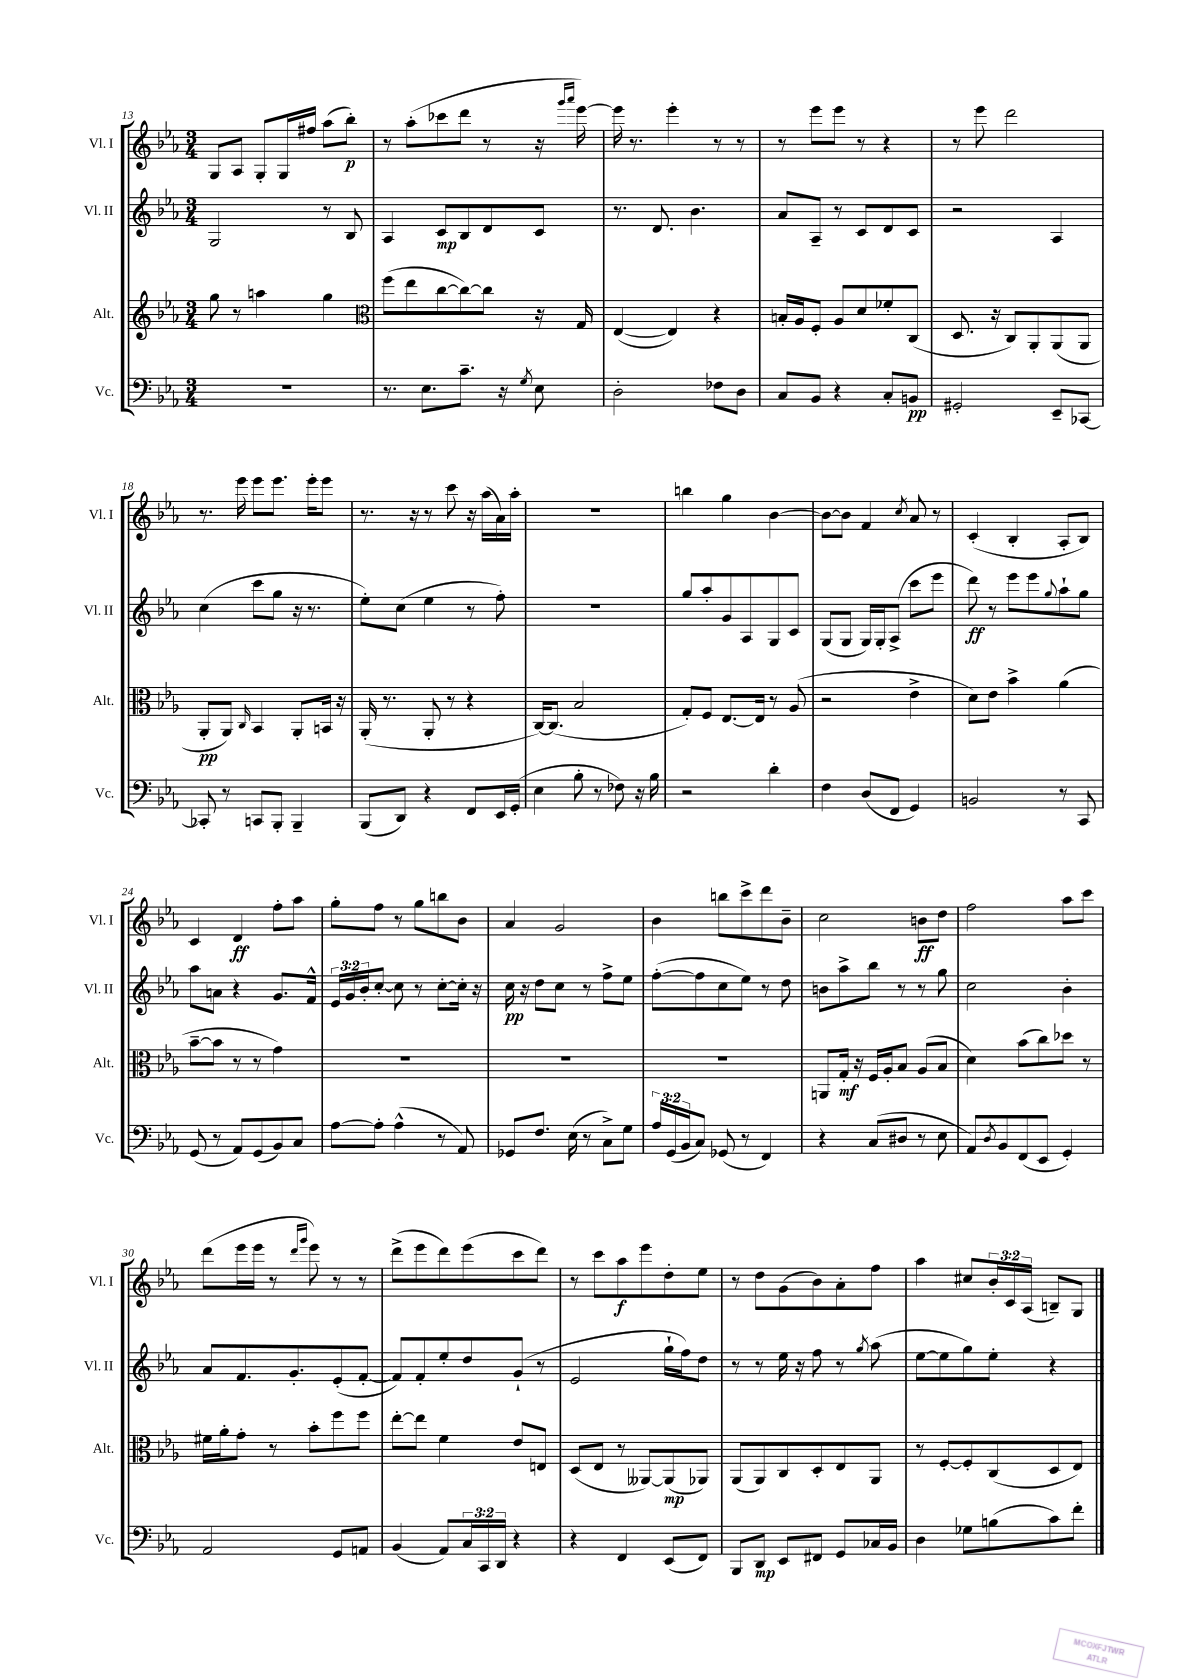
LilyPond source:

<<
\new StaffGroup <<
\new Staff = "s0" \with { instrumentName = "Vl. I" shortInstrumentName = "Vl. I" } {
    \clef treble \key ees \major \numericTimeSignature \time 3/4 \override Staff.TupletNumber.text = #tuplet-number::calc-fraction-text
    g8 aes8 g8-. g16 fis''16 aes''8( bes''8-.\p) |
    r8 aes''8-.( ces'''8 d'''8 r8 r16 \grace { g'''16 aes'''16 } ees'''16~) |
    ees'''16 r8. ees'''4-. r8 r8 |
    r8 ees'''8 ees'''8 r8 r4 |
    r8 ees'''8 d'''2 |
    r8. ees'''16 ees'''8 ees'''8. ees'''16-. ees'''8 |
    r8. r16 r8 c'''8 r16 aes''16( aes'16) aes''16-. |
    r2. |
    b''4 g''4 bes'4~ |
    bes'8~ bes'8 f'4 \acciaccatura { c''8 } aes'8 r8 |
    c'4-.( bes4-. aes8-. bes8) |
    c'4 d'4\ff f''8-. aes''8 |
    g''8-. f''8 r8 g''8 b''8 bes'8 |
    aes'4 g'2 |
    bes'4 b''8 c'''8-> d'''8 bes'8-- |
    c''2 b'8\ff d''8 |
    f''2 aes''8 c'''8 |
    d'''8( ees'''16 ees'''16 r8 \grace { d'''16 g'''16 } ees'''8) r8 r8 |
    d'''8->( ees'''8 d'''8) ees'''8( c'''8 d'''8) |
    r8 c'''8 aes''8\f ees'''8 d''8-. ees''8 |
    r8 d''8 g'8( bes'8) aes'8-. f''8 |
    aes''4 cis''8 \tuplet 3/2 { bes'16-. c'16 aes16( } b8--) g8 \bar "|." |
}
\new Staff = "s1" \with { instrumentName = "Vl. II" shortInstrumentName = "Vl. II" } {
    \clef treble \key ees \major \numericTimeSignature \time 3/4 \override Staff.TupletNumber.text = #tuplet-number::calc-fraction-text
    g2 r8 bes8 |
    aes4 c'8\mp bes8 d'8 c'8 |
    r8. d'8. bes'4. |
    aes'8 aes8-- r8 c'8 d'8 c'8 |
    r2 aes4 |
    c''4( c'''8 g''8 r16 r8. |
    ees''8-.) c''8( ees''4 r8 f''8-.) |
    R2. |
    g''8 aes''8-. g'8 aes8 g8 c'8 |
    g8( g8 g16) g16-. aes8->( c'''8 ees'''8 |
    d'''8\ff) r8 ees'''8 ees'''8 \appoggiatura { g''8 } aes''8-! g''8 |
    aes''8 a'8 r4 g'8. f'16-^ |
    \tuplet 3/2 { ees'16 g'16 bes'16-. } c''8~-. c''8 r8 c''8~-. c''16-. r16 |
    c''16\pp r16 d''8 c''8 r8 f''8-> ees''8 |
    f''8~-.( f''8 c''8 ees''8) r8 d''8 |
    b'8 aes''8-> bes''8 r8 r8 g''8 |
    c''2 bes'4-. |
    aes'8 f'8. g'8.-. ees'8-.( f'8~-. |
    f'8) f'8-. ees''8-. d''8 g'8-!( r8 |
    ees'2 g''16-! f''16) d''8 |
    r8 r8 ees''16 r16 f''8 r8 \acciaccatura { g''8 } aes''8( |
    ees''8~ ees''8 g''8) ees''8-. r4 \bar "|." |
}
\new Staff = "s2" \with { instrumentName = "Alt." shortInstrumentName = "Alt." } {
    \clef treble \key ees \major \numericTimeSignature \time 3/4
    g''8 r8 a''4 g''4 |
    \clef alto f''8( ees''8 c''8~ c''8~) c''8 r16 g16 |
    ees4~( ees4) r4 |
    b16-. aes16 f8-. aes8 d'8 fes'8-. c8( |
    d8. r16 c8) aes,8-. aes,8( aes,8 |
    aes,8-.\pp aes,8) \grace { c16 } bes,4 aes,8-. b,16 r16 |
    aes,16-.( r8. aes,8-. r8 r4 |
    c16~) c8.( bes2 |
    g8-.) f8 ees8.~ ees16 r8 aes8( |
    r2 ees'4-> |
    d'8) ees'8 bes'4-> aes'4( |
    bes'8~-- bes'8 r8 r8 g'4) |
    R2. |
    R2. |
    R2. |
    a,8 g16-.\mf r16 f16 aes16-. bes8 aes8( bes8 |
    d'4) bes'8( c''8) des''8 r8 |
    fis'16 aes'16-. g'8-. r8 bes'8-. f''8 f''8 |
    ees''8~-. ees''8 f'4 ees'8 e8 |
    d8( ees8 r8 aeses,8~) aeses,8\mp( aes,8) |
    aes,8( aes,8) c8 d8-. ees8 aes,8 |
    r8 f8~-. f8-. c8( d8 ees8) \bar "|." |
}
\new Staff = "s3" \with { instrumentName = "Vc." shortInstrumentName = "Vc." } {
    \clef bass \key ees \major \numericTimeSignature \time 3/4 \override Staff.TupletNumber.text = #tuplet-number::calc-fraction-text
    R2. |
    r8. ees8. c'8.-- r16 \acciaccatura { g8 } ees8 |
    d2-. fes8 d8 |
    c8 bes,8 r4 c8-. b,8\pp |
    gis,2-. ees,8-- ces,8~ |
    ces,8-. r8 c,8 bes,,8-. bes,,4-- |
    bes,,8( d,8) r4 f,8 ees,16 g,16-.( |
    ees4 bes8-. r8 fes8) r16 bes16 |
    r2 d'4-. |
    f4 d8( f,8 g,4) |
    b,2 r8 c,8 |
    g,8( r8 aes,8) g,8( bes,8) c8 |
    aes8~ aes8-. aes4-^( r8 aes,8) |
    ges,8 f8. ees16( r8 c8->) g8 |
    \tuplet 3/2 { aes16 g,16( bes,16 } c8) ges,8( r8 f,4) |
    r4 c8( dis8 r8 ees8 |
    aes,8) \acciaccatura { d8 } bes,8 f,8( ees,8 g,4-.) |
    aes,2 g,8 a,8 |
    bes,4( aes,8) \tuplet 3/2 { c16 c,16 d,16 } r4 |
    r4 f,4 ees,8( f,8) |
    bes,,8 d,8\mp ees,8 fis,8 g,8 ces16 bes,16 |
    d4 ges8 b8( c'8) f'8-. \bar "|." |
}
>>
>>
\layout { \context { \Score currentBarNumber = #13 } }
